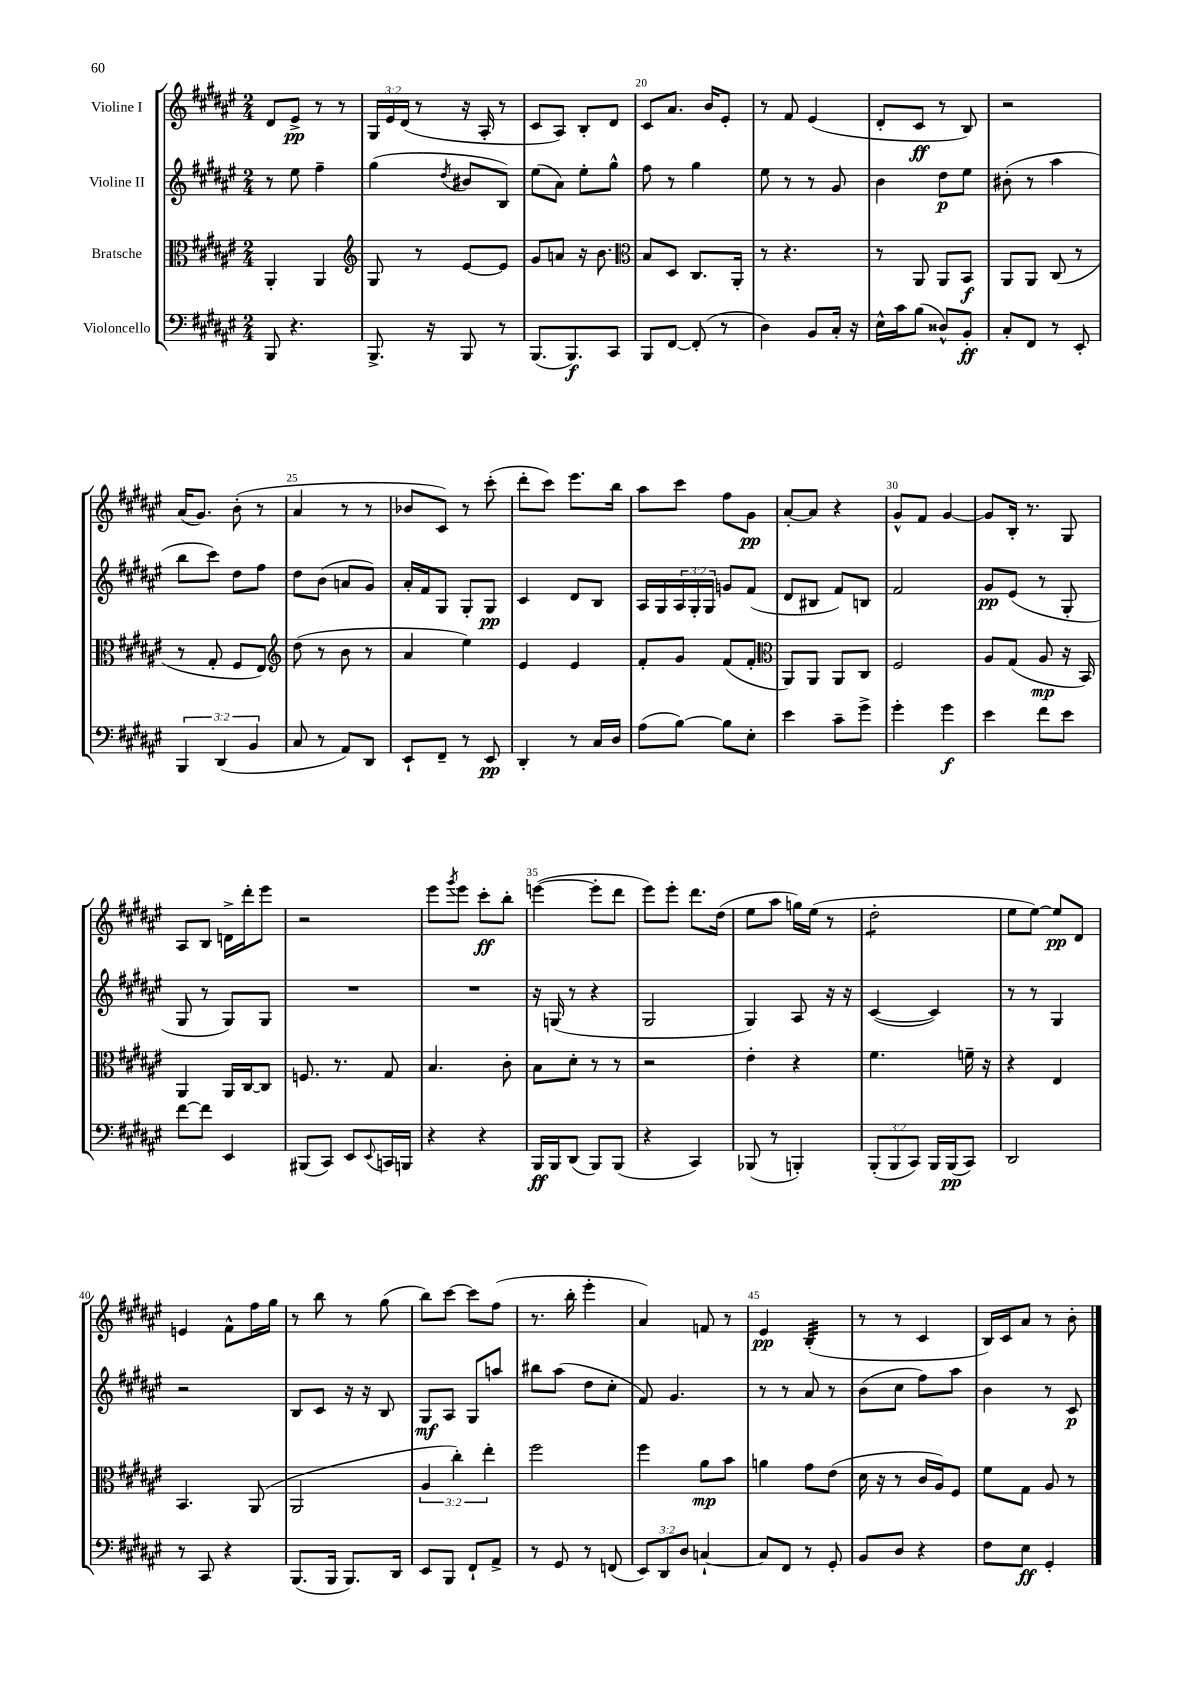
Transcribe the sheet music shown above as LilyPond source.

<<
\new StaffGroup <<
\new Staff = "s0" \with { instrumentName = "Violine I" } {
    \clef treble \key fis \major \numericTimeSignature \time 2/4 \override Staff.TupletNumber.text = #tuplet-number::calc-fraction-text
    dis'8 eis'8->\pp r8 r8 |
    \tuplet 3/2 { gis16 eis'16 dis'16( } r8 r16 ais16-. r8 |
    cis'8 ais8) b8-. dis'8 |
    cis'8 ais'8. b'16 eis'8-. |
    r8 fis'8 eis'4( |
    dis'8-. cis'8\ff r8 b8) |
    r2 |
    ais'16( gis'8.) b'8-.( r8 |
    ais'4 r8 r8 |
    bes'8 cis'8) r8 cis'''8-.( |
    dis'''8-. cis'''8) eis'''8. b''16 |
    ais''8 cis'''8 fis''8 gis'8\pp |
    ais'8~-. ais'8 r4 |
    gis'8-^ fis'8 gis'4~ |
    gis'8 b16-. r8. gis8 |
    ais8 b8 d'16-> dis'''16-. eis'''8 |
    r2 |
    eis'''8 \acciaccatura { gis'''8 } eis'''8 cis'''8-.\ff b''8-. |
    e'''4~( e'''8-. dis'''8 |
    eis'''8) eis'''8-. dis'''8. dis''16( |
    eis''8 ais''8 g''16) eis''16( r8 |
    dis''2:8-. |
    eis''8 eis''8~) eis''8\pp dis'8 |
    e'4 fis'8-^ fis''16 gis''16 |
    r8 b''8 r8 gis''8( |
    b''8) cis'''8~ cis'''8 fis''8( |
    r8. b''16-. eis'''4-. |
    ais'4) f'8 r8 |
    eis'4\pp b4:32-.( |
    r8 r8 cis'4 |
    b16) cis'16 ais'8 r8 b'8-. \bar "|." |
}
\new Staff = "s1" \with { instrumentName = "Violine II" } {
    \clef treble \key fis \major \numericTimeSignature \time 2/4 \override Staff.TupletNumber.text = #tuplet-number::calc-fraction-text
    r8 eis''8 fis''4-- |
    gis''4( \acciaccatura { dis''8 } bis'8 b8) |
    eis''8( ais'8) eis''8-. gis''8-^ |
    fis''8 r8 gis''4 |
    eis''8 r8 r8 gis'8 |
    b'4 dis''8\p eis''8 |
    bis'8-.( r8 ais''4 |
    b''8 cis'''8) dis''8 fis''8 |
    dis''8 b'8( a'8 gis'8) |
    ais'16-. fis'16 gis8 gis8-. gis8\pp |
    cis'4 dis'8 b8 |
    ais16 gis16 \tuplet 3/2 { ais16 gis16-. gis16 } g'8 fis'8( |
    dis'8 bis8 fis'8) b8 |
    fis'2 |
    gis'8\pp eis'8( r8 gis8-. |
    gis8 r8 gis8) gis8 |
    R2 |
    R2 |
    r16 g16( r8 r4 |
    gis2 |
    gis4) ais8 r16 r16 |
    cis'4~( cis'4) |
    r8 r8 gis4 |
    r2 |
    b8 cis'8 r16 r16 b8 |
    gis8\mf ais8 gis8 a''8 |
    bis''8 ais''8( dis''8 cis''8-. |
    fis'8) gis'4. |
    r8 r8 ais'8 r8 |
    b'8( cis''8 fis''8) ais''8 |
    b'4 r8 cis'8\p \bar "|." |
}
\new Staff = "s2" \with { instrumentName = "Bratsche" } {
    \clef alto \key fis \major \numericTimeSignature \time 2/4 \override Staff.TupletNumber.text = #tuplet-number::calc-fraction-text
    ais,4-. ais,4 |
    \clef treble gis8 r8 eis'8~ eis'8 |
    gis'8 a'8 r16 b'8. |
    \clef alto b8 dis8 cis8. ais,16-. |
    r8 r4. |
    r8 ais,8 ais,8 b,8\f |
    ais,8 ais,8 cis8( r8 |
    r8 gis8-. fis8 eis8) |
    \clef treble dis''8( r8 b'8 r8 |
    ais'4 eis''4) |
    eis'4 eis'4 |
    fis'8-. gis'8 fis'8( fis'8-. |
    \clef alto ais,8) ais,8 ais,8 cis8 |
    fis2 |
    ais8 gis8( ais8\mp r16 b,16) |
    ais,4 ais,16 cis16~ cis8 |
    f8. r8. gis8 |
    b4. cis'8-. |
    b8 dis'8-. r8 r8 |
    r2 |
    eis'4-. r4 |
    fis'4. f'16-- r16 |
    r4 eis4 |
    b,4. ais,8( |
    ais,2 |
    \tuplet 3/2 { ais4 cis''4-.) eis''4-. } |
    fis''2 |
    fis''4 ais'8\mp b'8 |
    a'4 gis'8 eis'8( |
    dis'16 r16 r8 cis'16 ais16) fis8 |
    fis'8 gis8 ais8 r8 \bar "|." |
}
\new Staff = "s3" \with { instrumentName = "Violoncello" } {
    \clef bass \key fis \major \numericTimeSignature \time 2/4 \override Staff.TupletNumber.text = #tuplet-number::calc-fraction-text
    b,,8 r4. |
    b,,8.-> r16 b,,8 r8 |
    b,,8.( b,,8.\f) cis,8 |
    b,,8 fis,8~ fis,8-.( r8 |
    dis4) b,8 cis16-. r16 |
    eis16-^ cis'16 b8( disis8-^) b,8-.\ff |
    cis8-. fis,8 r8 eis,8-. |
    \tuplet 3/2 { b,,4 dis,4( b,4 } |
    cis8 r8 ais,8) dis,8 |
    eis,8-! fis,8-- r8 eis,8\pp |
    dis,4-. r8 cis16 dis16 |
    ais8( b8~) b8 eis8-. |
    eis'4 cis'8-- gis'8-> |
    gis'4-. gis'4\f |
    eis'4 fis'8 eis'8 |
    fis'8~ fis'8 eis,4 |
    bis,,8( cis,8) eis,8 \appoggiatura { eis,8 } c,16 b,,16 |
    r4 r4 |
    b,,16\ff b,,16 dis,8( b,,8) b,,8( |
    r4 cis,4) |
    bes,,8( r8 b,,4-.) |
    \tuplet 3/2 { b,,8-.( b,,8 cis,8) } b,,16 b,,16\pp( cis,8) |
    dis,2 |
    r8 cis,8 r4 |
    b,,8.( b,,16 b,,8.) dis,16 |
    eis,8 b,,8 fis,8-! ais,8-> |
    r8 gis,8 r8 f,8( |
    \tuplet 3/2 { eis,8) dis,8 dis8 } c4~-! |
    c8 fis,8 r8 gis,8-. |
    b,8 dis8 r4 |
    fis8 eis8\ff gis,4-. \bar "|." |
}
>>
>>
\layout { \context { \Score currentBarNumber = #17 \override BarNumber.break-visibility = ##(#f #t #t) barNumberVisibility = #(every-nth-bar-number-visible 5) } }
